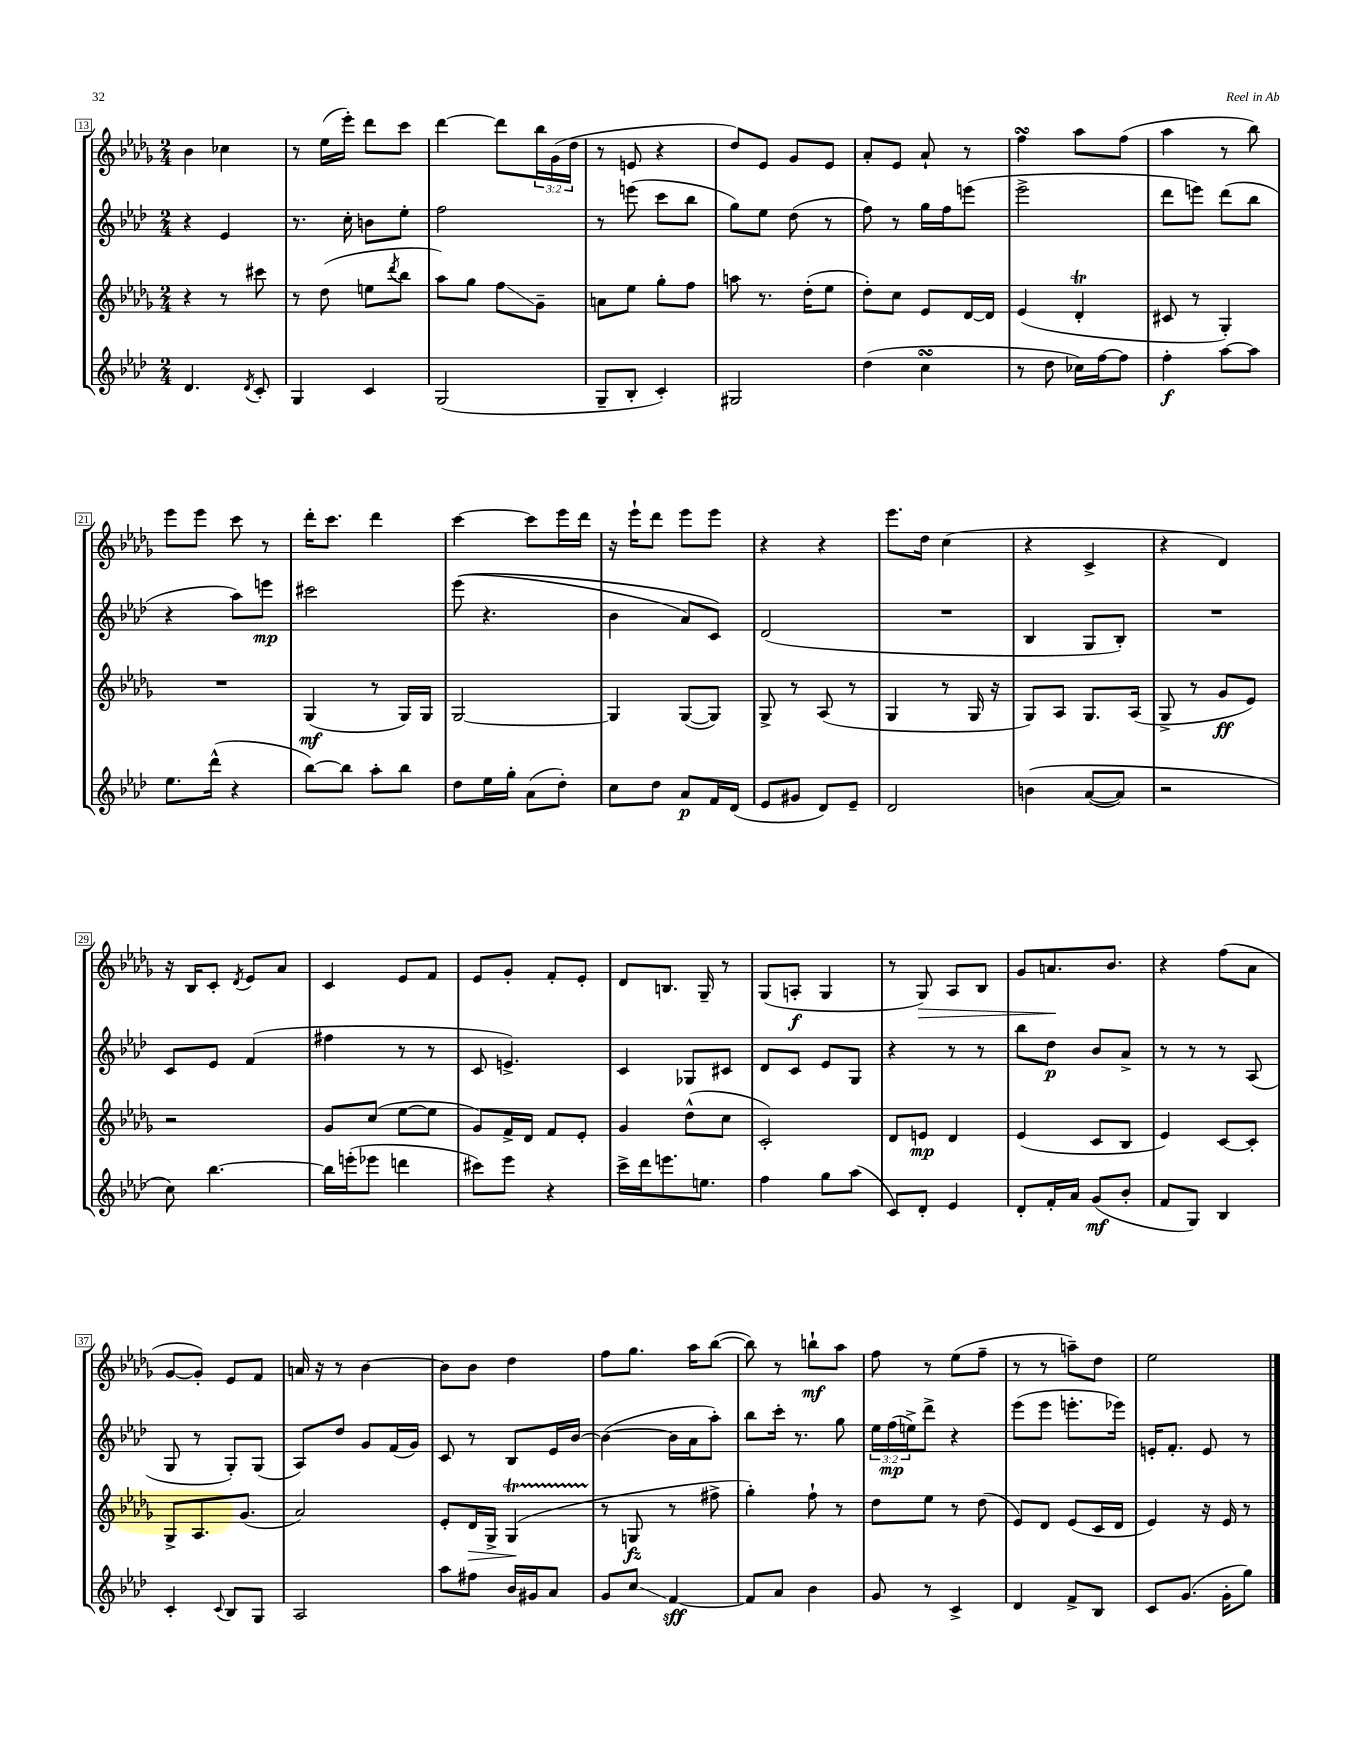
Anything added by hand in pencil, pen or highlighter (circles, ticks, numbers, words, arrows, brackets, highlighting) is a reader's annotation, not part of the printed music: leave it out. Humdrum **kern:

**kern	**kern	**kern	**kern
*staff4	*staff3	*staff2	*staff1
*clefG2	*clefG2	*clefG2	*clefG2
*k[b-e-a-d-]	*k[b-e-a-d-g-]	*k[b-e-a-d-]	*k[b-e-a-d-g-]
*M2/4	*M2/4	*M2/4	*M2/4
4.d-	4r	4r	4b-
.	8r	4e-	4cc-
8qd-	.	.	.
8c'	8ccc#	.	.
=	=	=	=
4G	8r	8.r	8r
.	(8dd-	.	(16ee-
.	.	16cc'	16eee-')
4c	8ee	8b	8ddd-
.	8qddd-	.	.
.	8bb-	8ee-'	8ccc
=	=	=	=
(2G	8aa-)	2ff	[4ddd-
.	8gg-	.	.
.	8ff	.	8ddd-]
.	8g-~	.	24bb-
.	.	.	(24g-
.	.	.	24dd-
=	=	=	=
8G~	8a	8r	8r
8B-'	8ee-	(8eee	8e
4c')	8gg-'	8ccc	4r
.	8ff	8bb-	.
=	=	=	=
2G#	8aa	8gg)	8dd-)
.	8.r	8ee-	8e-
.	.	(8dd-	8g-
.	(16dd-'	.	.
.	8ee-	8r	8e-
=	=	=	=
(4dd-	8dd-')	8ff)	8a-'
.	8cc	8r	8e-
4cc	8e-	16gg	8a-`
.	.	16ff	.
.	[16d-	(8eee	8r
.	16d-]	.	.
=	=	=	=
8r	(4e-	2eee-^	4ff
8dd-	.	.	.
16cc-)	4d-'	.	8aa-
[16ff	.	.	.
8ff]	.	.	(8ff
=	=	=	=
4ff'	8c#	8ddd-	4aa-
.	8r	8eee)	.
[8aa-	4G-')	(8ddd-	8r
8aa-]	.	8bb-	8bb-)
=	=	=	=
8.ee-	2r	4r	8eee-
.	.	.	8eee-
(16ddd-^^	.	.	.
4r	.	8aa-)	8ccc
.	.	8eee	8r
=	=	=	=
[8bb-)	(4G-	2ccc#	16ddd-'
.	.	.	8.ccc
8bb-]	.	.	.
8aa-'	8r	.	4ddd-
8bb-	16G-)	.	.
.	16G-	.	.
=	=	=	=
8dd-	[2G-	&((8eee-	[4ccc
16ee-	.	4.r	.
16gg'	.	.	.
(8a-	.	.	8ccc]
8dd-')	.	.	16eee-
.	.	.	16ddd-
=	=	=	=
8cc	4G-]	4b-	16r
.	.	.	16eee-`
8dd-	.	.	8ddd-
8a-	([8G-	8a-)	8eee-
16f	8G-])	8c&)	8eee-
(16d-	.	.	.
=	=	=	=
8e-	8G-^	(2d-	4r
8g#	8r	.	.
8d-)	(8A-	.	4r
8e-~	8r	.	.
=	=	=	=
2d-	4G-	2r	8.eee-
.	.	.	16dd-
.	8r	.	(4cc
.	16G-	.	.
.	16r	.	.
=	=	=	=
&(4b	8G-)	4B-	4r
.	8A-	.	.
([8a-	8.G-	8G	4c^
8a-])	.	8B-')	.
.	(16A-	.	.
=	=	=	=
2r	8G-^	2r	4r
.	8r	.	.
.	8g-	.	4d-)
.	8e-)	.	.
=	=	=	=
8cc&)	2r	8c	16r
.	.	.	16B-
[4.bb-	.	8e-	8c'
.	.	.	8qd-
.	.	(4f	8e-
.	.	.	8a-
=	=	=	=
16bb-]	8g-	4ff#	4c
(16eee'	.	.	.
8eee-	(8cc	.	.
4ddd	[8ee-	8r	8e-
.	8ee-]	8r	8f
=	=	=	=
8ccc#)	8g-)	8c	8e-
8eee-	16f^	4.e^)	8g-'
.	16d-	.	.
4r	8f	.	8f'
.	8e-'	.	8e-'
=	=	=	=
16ccc^	4g-	4c	8d-
16ddd-	.	.	.
8.eee	.	.	8.B
.	(8dd-^^	8G-	.
8.ee	.	.	16G-~
.	8cc	8c#	8r
=	=	=	=
4ff	2c')	8d-	(8G-
.	.	8c	8A'
8gg	.	8e-	4G-
(8aa-	.	8G	.
=	=	=	=
8c)	8d-	4r	8r
8d-'	8e	.	8G-)
4e-	4d-	8r	8A-
.	.	8r	8B-
=	=	=	=
8d-'	(4e-	8bb-	8g-
16f'	.	8dd-	8.a
16a-	.	.	.
(8g	8c	8b-	.
.	.	.	8.b-
8b-'	8B-	8a-^	.
=	=	=	=
8f	4e-)	8r	4r
8G)	.	8r	.
4B-	[8c	8r	(8ff
.	8c']	(8A-	8a-
=	=	=	=
4c'	8G-^	8G	[8g-
.	8.A-	8r	8g-'])
8qqc	.	.	.
8B-	.	8G')	8e-
.	(8.g-	.	.
8G	.	(8G	8f
=	=	=	=
2A-	2a-)	8A-)	16a
.	.	.	16r
.	.	8dd-	8r
.	.	8g	[4b-
.	.	(16f	.
.	.	16g)	.
=	=	=	=
8aa-	8e-'	8c	8b-]
8ff#	16d-	8r	8b-
.	16G-^	.	.
16b-	(4G-	8B-	4dd-
16g#	.	.	.
8a-	.	16e-	.
.	.	[16b-	.
=	=	=	=
8g	8r	(4b-_	8ff
8cc	8G	.	8.gg-
[4f	8r	16b-]	.
.	.	16a-	16aa-
.	8ff#^	8aa-')	([8bb-
=	=	=	=
8f]	4gg-')	8bb-	8bb-])
8a-	.	16ccc'	8r
.	.	8.r	.
4b-	8ff`	.	8bb`
.	8r	8gg	8aa-
=	=	=	=
8g	8dd-	24ee-	8ff
.	.	(24ff	.
.	.	24ee^)	.
8r	8ee-	8ddd-^	8r
4c^	8r	4r	(8ee-
.	(8dd-	.	8ff~
=	=	=	=
4d-	8e-)	(8eee-	8r
.	8d-	8eee-	8r
8f^	(8e-	8.eee'	8aa~)
8B-	16c	.	8dd-
.	16d-	16eee-)	.
=	=	=	=
8c	4e-)	16e'	2ee-
.	.	8.f'	.
(8.g	.	.	.
.	16r	8e	.
16g'	16e-	.	.
8gg)	8r	8r	.
==	==	==	==
*-	*-	*-	*-
